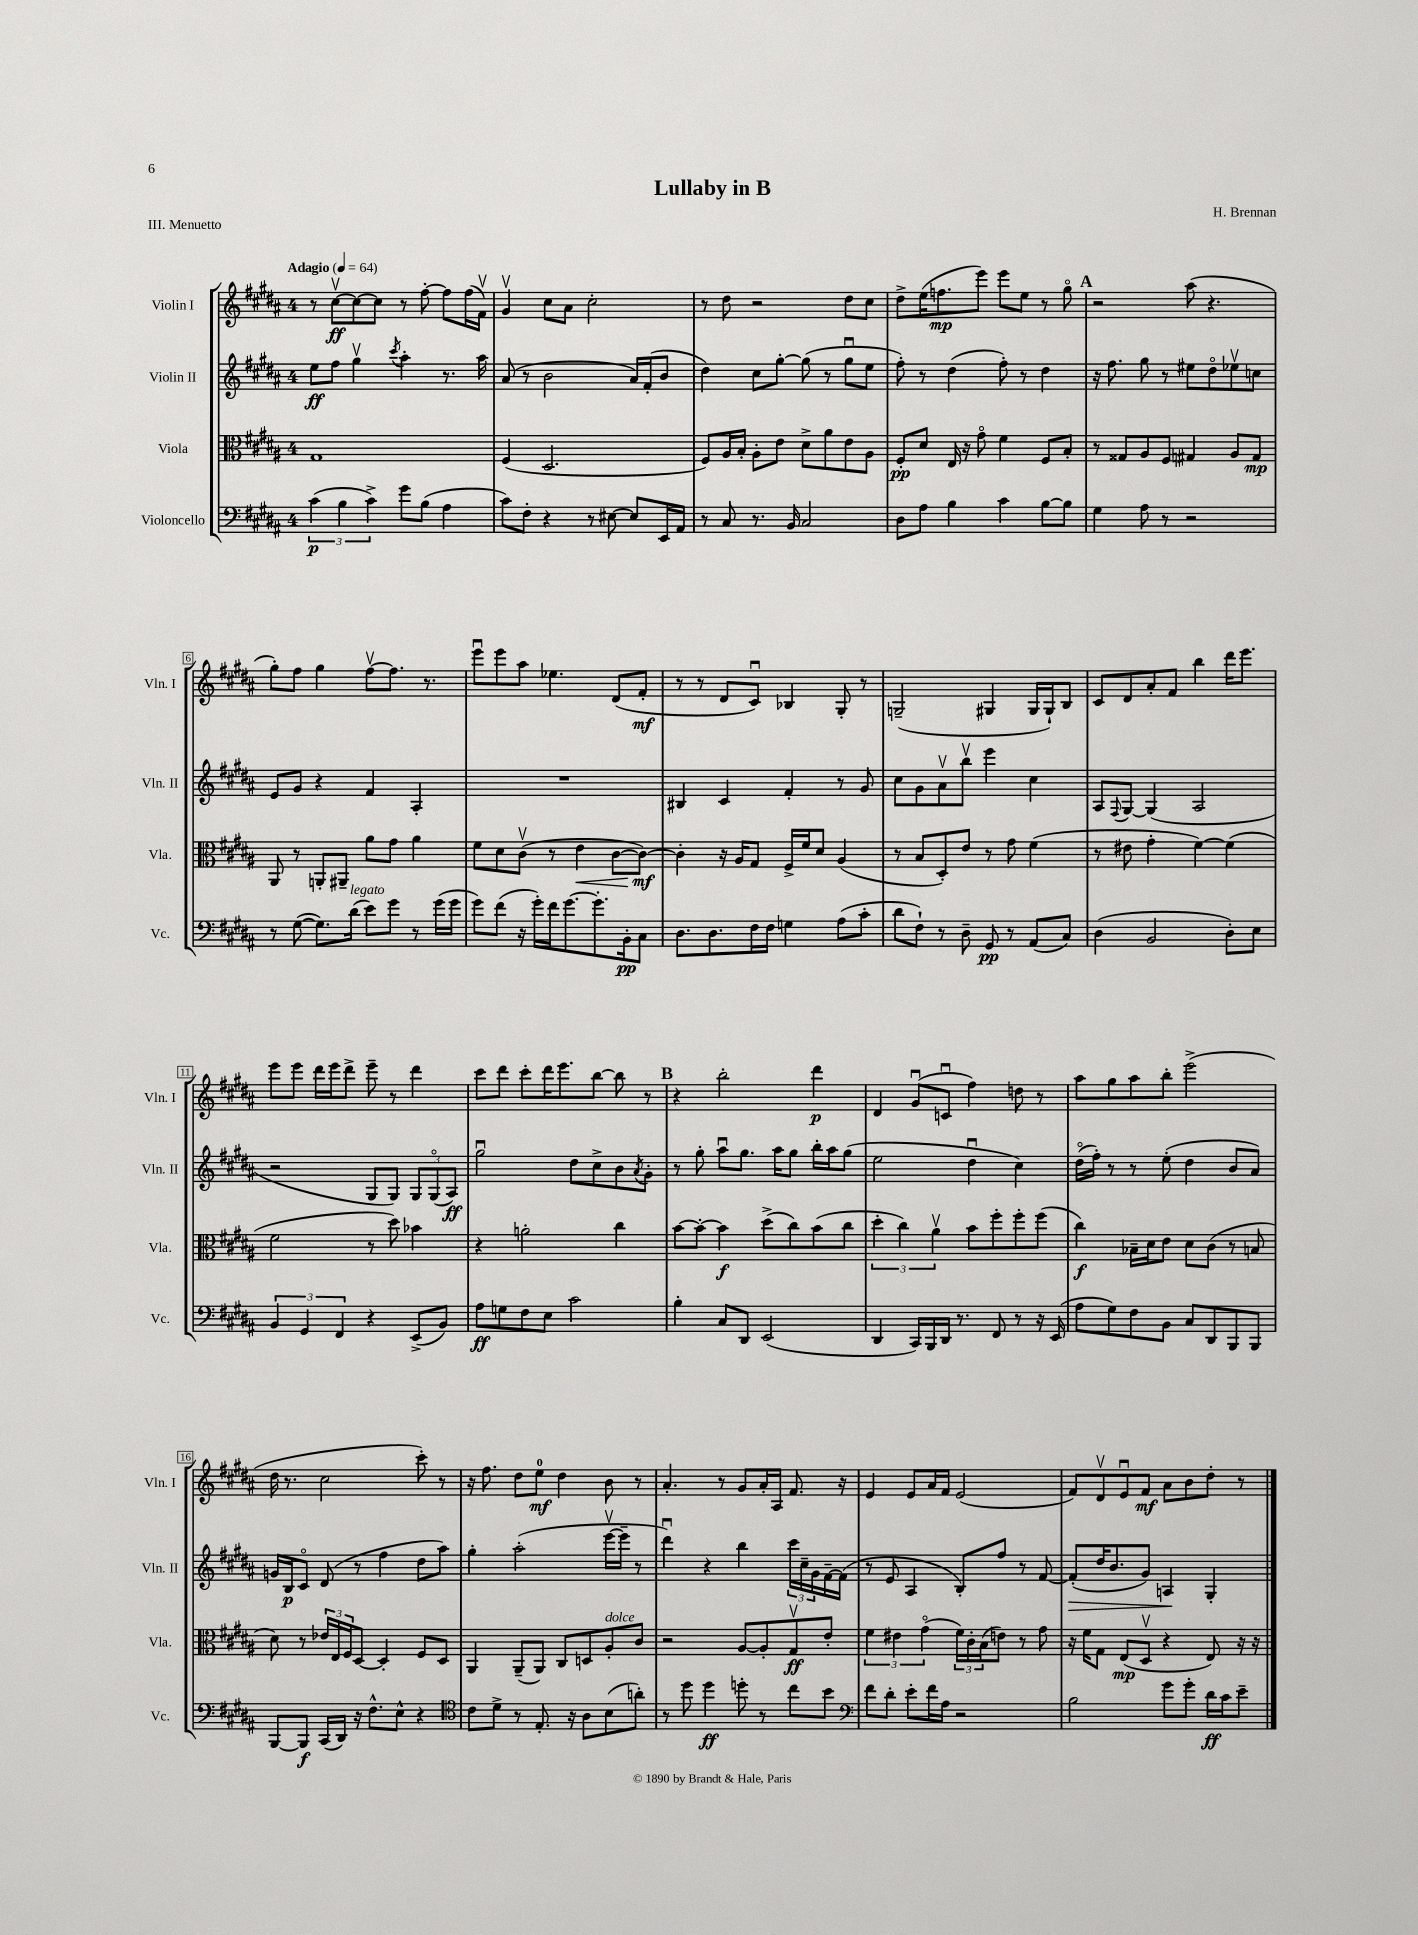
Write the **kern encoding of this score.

**kern	**kern	**kern	**kern
*staff4	*staff3	*staff2	*staff1
*clefF4	*clefC3	*clefG2	*clefG2
*k[f#c#g#d#a#]	*k[f#c#g#d#a#]	*k[f#c#g#d#a#]	*k[f#c#g#d#a#]
*M4/4	*M4/4	*M4/4	*M4/4
*MM64	*MM64	*MM64	*MM64
(6c#	1G#	8ee	8r
.	.	8ff#	[8cc#v
6B	.	.	.
.	.	4gg#v	8cc#_
6c#^)	.	.	.
.	.	.	8cc#]
.	.	8qccc#	.
8g#	.	4aa#'	8r
(8B	.	.	[8ff#'
4A#	.	8.r	8ff#]
.	.	.	(16ff#
.	.	16aa#	16f#v)
=	=	=	=
8c#)	(4F#	(8a#	4g#v
8F#'	.	8r	.
4r	2.D#	2b	8cc#
.	.	.	8a#
8r	.	.	2cc#'
[8E#	.	.	.
8E#]	.	16a#)	.
.	.	(16f#'	.
16EE	.	8b	.
16AA#	.	.	.
=	=	=	=
8r	8F#)	4dd#)	8r
8C#	16A#	.	8dd#
.	16B'	.	.
8.r	8A#'	8cc#	2r
.	8e	[8gg#'	.
16BB	.	.	.
2C#	8d#^	(8gg#]	.
.	8a#	8r	.
.	8e	8gg#u	8dd#
.	8A#	8ee	8cc#
=	=	=	=
8D#	8F#'	8ff#')	8dd#^
8A#	8d#	8r	(16ee
.	.	.	8.ff
4B	16E	(4dd#	.
.	16r	.	.
.	8g#o	.	8eee)
4c#	4f#	8ff#')	8eee
.	.	8r	8ee
[8B	8F#	4dd#	8r
8B]	8B'	.	8gg#o
=	=	=	=
4G#	8r	16r	2r
.	.	8.ff#	.
.	8G##	.	.
8A#	8A#	8gg#	.
8r	8F#	8r	.
2r	4G#	8ee#	(8aa#
.	.	8dd#o	4.r
.	8A#	8ee-v	.
.	8G#	8cc	.
=	=	=	=
8r	8AA#	8e	8gg#')
([8G#	8r	8g#	8ff#
8.G#])	8AA'	4r	4gg#
.	8AA#~	.	.
(16d#	.	.	.
8e)	8a#	4f#	[8ff#v
8g#	8g#	.	8.ff#]
8r	4a#	4A#'	.
.	.	.	8.r
(16g#	.	.	.
16g#	.	.	.
=	=	=	=
8g#)	8f#	1r	8eeeu
(8f#	8d#	.	8eee
16r	(8c#v	.	8aa#
16g#')	.	.	.
16f#	8r	.	4.ee-
[8.g#	.	.	.
.	4e	.	.
8.g#']	.	.	.
.	[8c#	.	(8d#
16BB'	.	.	.
8C#	8c#_)	.	8f#'
=	=	=	=
8.D#	4c#']	4B#	8r
.	.	.	8r
8.D#	.	.	.
.	16r	4c#	8d#
.	16A#	.	.
16F#	8G#	.	8c#u)
16F#	.	.	.
4G	16F#^	4f#'	4B-
.	16f#	.	.
.	8d#	.	.
(8A#	(4A#	8r	8G#'
8c#'	.	8g#	8r
=	=	=	=
8d#	8r	8cc#	(2G~
8F#`)	8B	8g#	.
8r	8D#')	8a#v	.
8D#~	8e	8bbv	.
8GG#	8r	4eee	4G#
8r	8g#	.	.
(8AA#	(4f#	4cc#	16G#
.	.	.	16G#`)
8C#)	.	.	8B
=	=	=	=
(4D#	8r	8A#	8c#
.	.	8qqF#	.
.	8e#	[8G#	8d#
2BB	4g#'	(4G#]	8a#'
.	.	.	8f#
.	[4f#)	2A#	4bb
8D#')	(4f#]	.	16ddd#
.	.	.	8.eee
8E	.	.	.
=	=	=	=
6BB	2f#	2r	8eee
.	.	.	8eee
6GG#	.	.	.
.	.	.	16ddd#
.	.	.	16eee
6FF#	.	.	.
.	.	.	8ddd#^
4r	8r	8G#	8eee~
.	8dd#)	8G#)	8r
(8EE^	4b-	12G#	4ddd#
.	.	(12G#o	.
8BB)	.	.	.
.	.	12A#)	.
=	=	=	=
8A#	4r	2gg#u	8ccc#
8G	.	.	8ddd#
8F#	2a'	.	8ccc#'
8E	.	.	16ddd#
.	.	.	8.eee
2c#	.	8dd#	.
.	.	8cc#^	[8bb
.	4cc#	8b	8bb]
.	.	8qa#	.
.	.	8g#'	8r
=	=	=	=
4B'	[8b	8r	4r
.	8b'_	8gg#'	.
8C#	4b]	8aa#u	2bb'
8DD#	.	8.gg#	.
(2EE	(8dd#^	.	.
.	.	16aa#	.
.	8cc#)	8gg#	.
.	(8b	16bb'	4ddd#
.	.	16aa#	.
.	8cc#	(8gg#	.
=	=	=	=
4DD#	6dd#'	2ee	4d#
.	6cc#)	.	.
16CC#)	.	.	(8g#u
16BBB	.	.	.
.	6a#v	.	.
16DD#	.	.	8cu
8.r	.	.	.
.	8b	4dd#u	4ff#)
8FF#	8ff#'	.	.
8r	8ff#'	4cc#)	8dd
16r	(8ff#	.	8r
(16EE	.	.	.
=	=	=	=
8A#	4cc#)	(16dd#o	8aa#
.	.	16ff#')	.
8G#)	.	8r	8gg#
8F#	16B-~	8r	8aa#
.	16d#	.	.
8BB	8e	(8ee'	8bb'
8C#	8d#	4dd#	(2eee^
8DD#	(8c#	.	.
8BBB	8r	8b	.
8BBB	8B	8a#)	.
=	=	=	=
[8BBB	8d#)	16g	16dd#
.	.	16B	8.r
8BBB]	8r	8c#o	.
(16CC#	24e-	(8d#	2cc#
.	24E	.	.
16DD#)	.	.	.
.	24F#	.	.
16r	[8D#	8r	.
8.F#^^	.	.	.
.	4D#']	4ff#	.
8E^^	.	.	.
4r	8F#	8dd#	8ccc#')
.	8D#	8aa#)	8r
=	=	=	=
*clefC4	*	*	*
8c#	4AA#	4gg#'	16r
.	.	.	8.ff#
8d#^	.	.	.
8r	(8AA#~	(2aa#'	8dd#
8.E'	8AA#)	.	8ee
.	8C#	.	4dd#
16r	.	.	.
8A#	8D	.	.
(8B	8A#'	[16eeev	8b
.	.	16eee~]	.
8a')	8c#	8r	8r
=	=	=	=
8r	2r	4ddd#u)	4.a#'
8dd#	.	.	.
4dd#	.	4r	.
.	.	.	8r
8dd'	[8A#	4bb	8g#
8r	8A#']	.	16a#'
.	.	.	16A#
8cc#	8G#v	24ccc#	8.f#
.	.	24cc#~	.
.	.	24g#	.
8b	8e'	[16f#~	.
.	.	(16f#]	16r
=	=	=	=
*clefF4	*	*	*
8f#	6f#	8r	4e
8d#'	.	8e	.
.	6e#	.	.
8e'	.	4A#	8e
.	(6g#o	.	.
16f#	.	.	16a#
16A#	.	.	16f#
2r	24f#)	8B')	(2e
.	24c#'	.	.
.	(24B	.	.
.	8e)	8ff#	.
.	8r	8r	.
.	8g#	[8f#	.
=	=	=	=
2B	16r	(8f#']	8f#)
.	16f#	.	.
.	8G#	16dd#	8d#v
.	.	8.b	.
.	(8E	.	8eu
.	8D#v	8g#)	8f#
8g#	4r	4A	8a#
8g#'	.	.	8b
16d#	8E)	4G#'	8dd#'
16c#	.	.	.
8e~	16r	.	8r
.	16r	.	.
==	==	==	==
*-	*-	*-	*-
